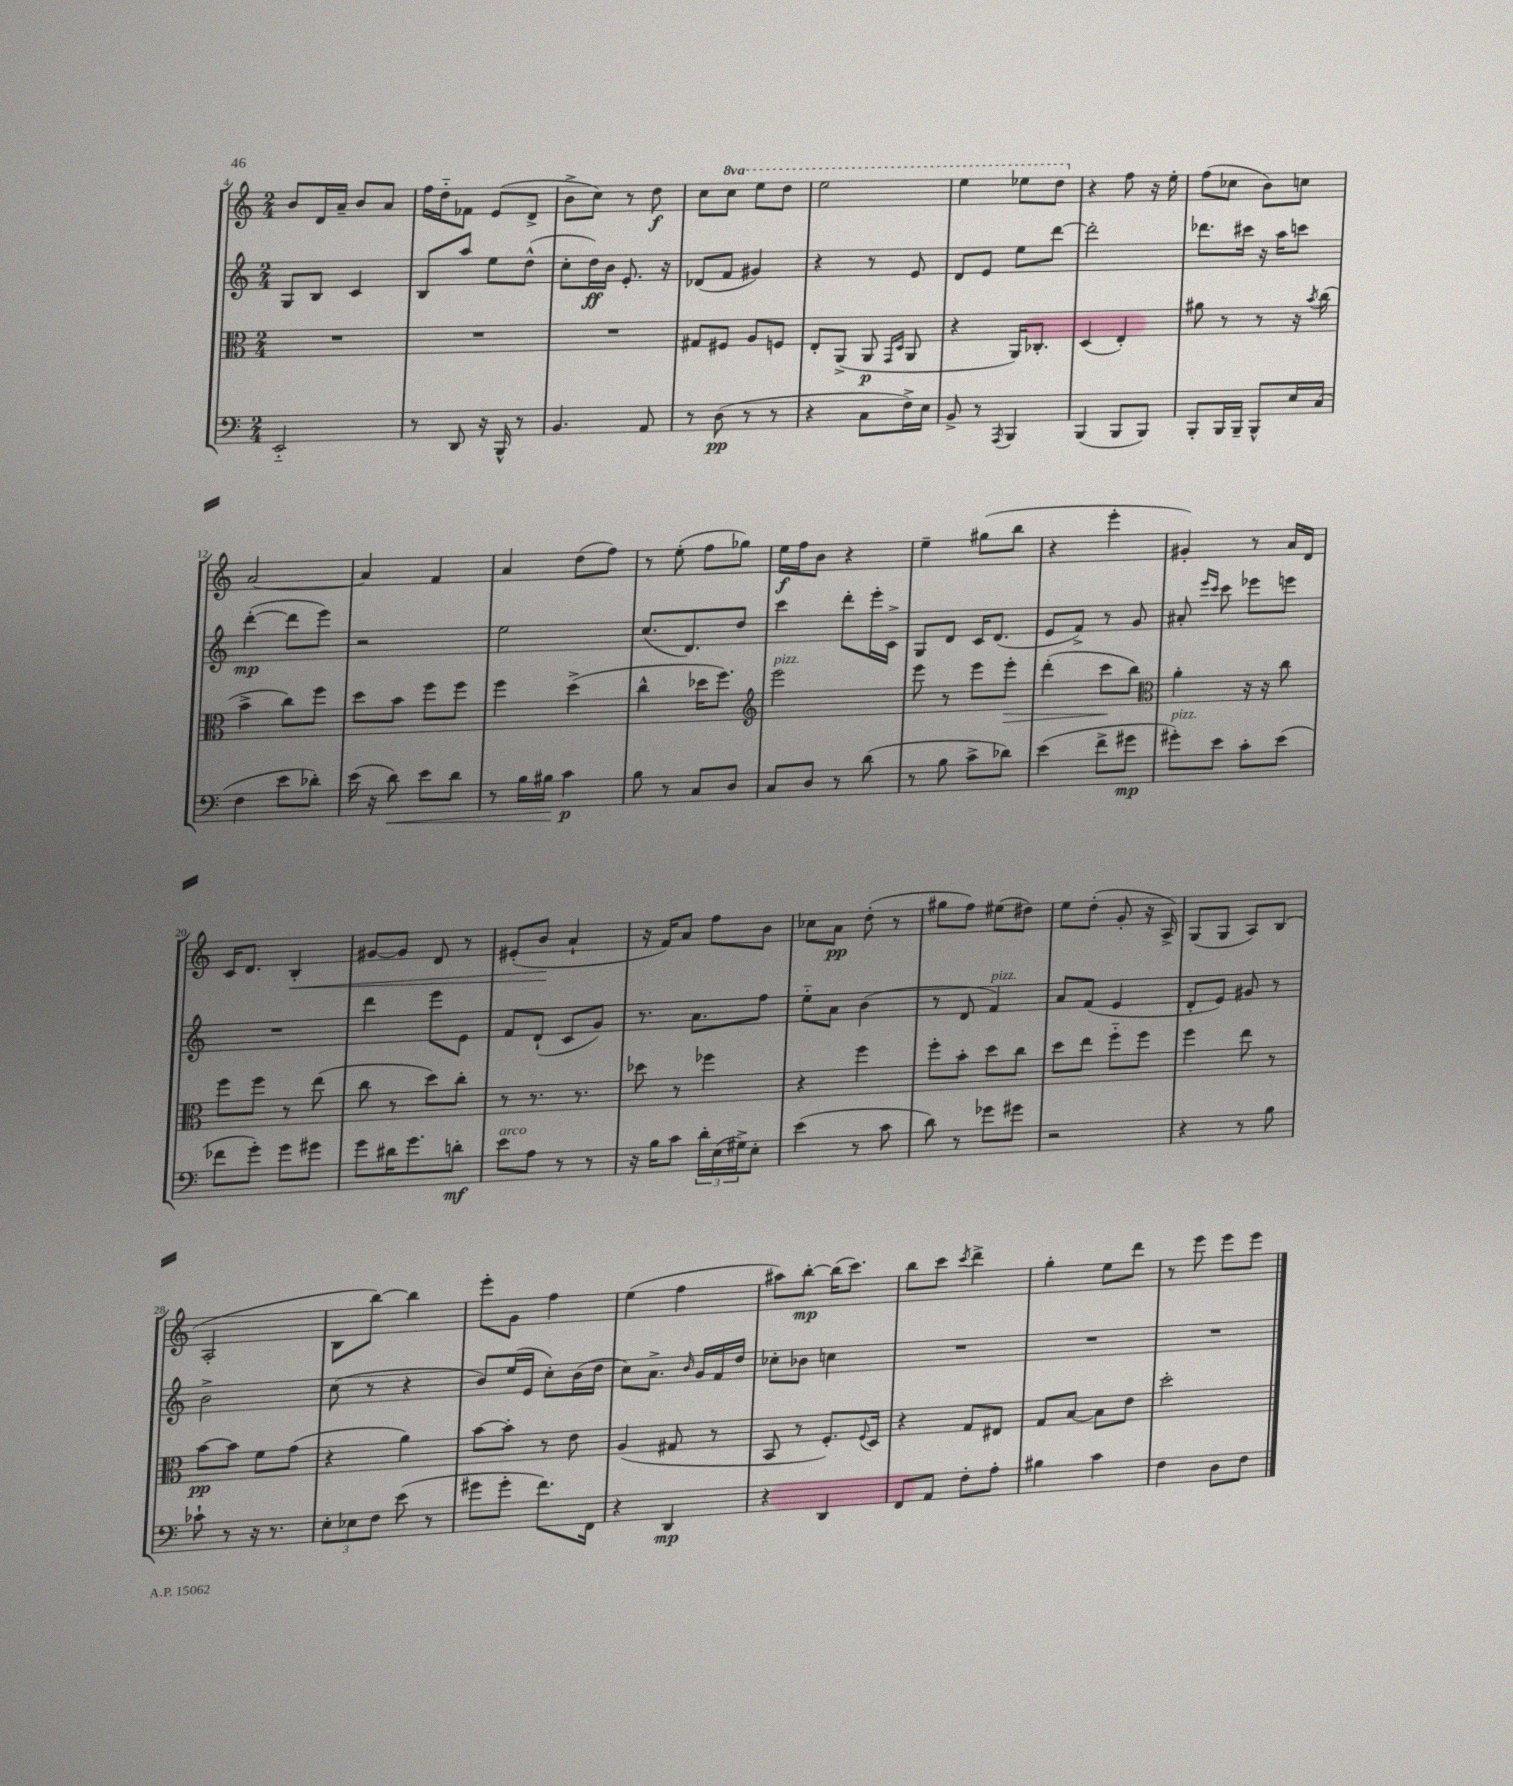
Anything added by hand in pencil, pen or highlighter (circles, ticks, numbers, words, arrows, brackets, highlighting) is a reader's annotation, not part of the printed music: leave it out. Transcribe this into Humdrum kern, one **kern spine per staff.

**kern	**kern	**kern	**kern
*staff4	*staff3	*staff2	*staff1
*clefF4	*clefC3	*clefG2	*clefG2
*k[]	*k[]	*k[]	*k[]
*M2/4	*M2/4	*M2/4	*M2/4
2EE'~/	2r	8G/L	8b/L
.	.	8B/J	16d/L
.	.	.	16a~/JJ
.	.	4c/	8b/L
.	.	.	8a/J
=	=	=	=
8r	2r	8B/L	16ff\LL
.	.	.	16dd'~\J
8DD/	.	8aa/J	8f-\J
16r	.	8ee\L	(8e/L
16BBB^^/	.	.	.
8r	.	(8dd^^\J	8d^/J
=	=	=	=
4.BB/	2r	8cc'\L	8b^\L
.	.	16dd\L)	8cc\J)
.	.	16b\JJ	.
.	.	8.e'/	8r
8AA/	.	.	8dd\
.	.	16r	.
=	=	=	=
8r	8G#/L	(8d-/L	8cc\L
(8D\	8F#/J	8f/J	8ccc\J
8r	8A/L	4g#/)	8eee\L
8r	8F/J	.	8ddd\J
=	=	=	=
4r	8E'/L	4r	2eee\
.	(8AA^/J	.	.
8C\L	8AA/	8r	.
.	16qqGG/LL	.	.
.	16qqD/JJ	.	.
16F^\L)	8AA/	8e/	.
16E\JJ	.	.	.
=	=	=	=
8BB^/	4r	8d/L	4eee\
8r	.	8e/J	.
8qAAA/	.	.	.
4BBB/	16AA/LK)	8ee\L	8eee-\L
.	8.C-'/J	.	.
.	.	[8ddd\J	8ddd\J
=	=	=	=
(4BBB/	(4D/	2ddd'\]	4r
8BBB/L	4E'/)	.	8ff\
8BBB/J)	.	.	16r
.	.	.	16ee'\
=	=	=	=
8BBB'/L	8a#\	8.ddd-\L	(8ff\L
16BBB/L	8r	.	8cc-\J
16BBB~/JJ	.	16ccc#\Jk	.
8BBB^^/L	8r	16r	8b\L)
.	.	16aa\LK	.
16E/L	16r	8ccc\J	8cc\J
.	8qb/	.	.
(16C/JJ	(16cc\	.	.
=	=	=	=
4F\	4b^\	([4ddd'\	[2a/
8e\L	8cc\L)	8ddd\]L	.
8d-'\J)	8ff\J	8eee\J)	.
=	=	=	=
(16e\	8dd\L	2r	4a/]
16r	.	.	.
8d\)	8b\J	.	.
8e\L	8ff\L	.	4f/
8d\J	8ff\J	.	.
=	=	=	=
8r	4ff\	2ee\	4a/
16B\LL	.	.	.
16B#\JJ	.	.	.
4c\	(4dd^\	.	(8dd\L
.	.	.	8ff\J)
=	=	=	=
8B\	4cc^^\	(8.cc/L	8r
8r	.	.	(8ee'\
.	.	8.d/)	.
8C/L	16dd-\LK	.	8ff\L
.	8.ff\J)	.	.
8D/J	.	8dd/J	8gg-\J)
=	=	=	=
*	*clefG2	*	*
8C/L	2eee\	4ccc\	16ee\LL
.	.	.	16ff\J
8D/J	.	.	8b\J
8r	.	8ddd'\L	4r
(8d\	.	16eee'\L	.
.	.	16c^\JJ	.
=	=	=	=
8r	8eee\	8G/L	4ee~\
8B\	8r	8d/J	.
8c^\L	8eee\L	16c/LK	(8gg#\L
.	.	(8.d/J	.
8d-\J)	8eee'\J	.	8bb\J
=	=	=	=
(4e\	(4ddd'\	8e/L	4r
.	.	8f^/J)	.
8f^\L	8ccc\L	8r	4eee'\
8g#\J	8bb\J)	8g/	.
=	=	=	=
*	*clefC3	*	*
8g#'\L)	4a'\	8a#'/	4g#'/)
.	.	16qqeee/LL	.
.	.	16qqccc/JJ	.
8e\J	.	8ccc\	.
8c'\L	16r	8eee-\L	8r
.	16r	.	.
(8e\J	8cc\	8eee\J	16a/LL
.	.	.	16d/JJ
=	=	=	=
8f-\L	8ff\L	2r	16c/LK
.	.	.	8.d/J
8g'\J)	8ff\J	.	.
8g\L	8r	.	4B'/
8g#\J	(8ee\	.	.
=	=	=	=
8g\L	8cc\	4ddd\	[8g#/L
16d#\K	8r	.	8g#/]J
8.g\	.	.	.
.	8dd\L)	8eee\L	8d/
8d'\J	8cc'\J	8e\J	8r
=	=	=	=
8e\L	8r	8f/L	(8e#'/L
8A\J	8.r	(8d`/J	8b/J
8r	.	8c/L	4a`/
.	8.r	.	.
8r	.	8g/J)	.
=	=	=	=
16r	8dd-\	8.r	16r
16B\LK	.	.	16f/LK)
8c\J	8r	.	8a/J
.	.	8.a\L	.
24d'\LL	4ff-\	.	8ff\L
(24E\	.	.	.
24G#^\J)	.	.	.
8E'\J	.	8ff\J	8b\J
=	=	=	=
(4e\	4r	8ee'~\L	8cc-\L
.	.	8a\J	8a\J
8r	4ff\	(4b\	(8dd'\
8c\	.	.	8r
=	=	=	=
8d\)	8ff'\L	8r	8gg#\L
8r	8b'\J	8d/	8ff\J)
8g-\L	8dd\L	4f/)	(8ee#\L
8g#\J	8cc\J	.	8dd#\J)
=	=	=	=
2r	8dd\L	8a/L	8ee\L
.	8ee\J	(8f/J	(8dd'\J
.	8ff'~\L	4e/	8g'/
.	8ff\J	.	16r
.	.	.	16A^/)
=	=	=	=
4r	4ff\	8d'/L	(8G/L
.	.	8e/J)	8G/J
8r	8ee\	8g#/	8A/L)
8B\	8r	8r	(8B/J
=	=	=	=
8c-`\	[8b\L	2b^\	2A'/
8r	8b\]J	.	.
16r	8f\L	.	.
8.r	.	.	.
.	(8g\J	.	.
=	=	=	=
12E'\L	4r	(8cc\	8B\L
12E-\	.	.	.
.	.	8r	[8bb\J)
12F\J	.	.	.
(8e\	4a\)	4r	4bb\]
8r	.	.	.
=	=	=	=
8g#\L	[8b\L	8b/L)	8eee'\L
8g#'\J	8b'\]J	(16ee/L	8g\J
.	.	16e/JJ	.
8.f\L)	8r	8cc'\L)	4ff\
.	8e\	(16b\L	.
16FF\Jk	.	16dd\JJ	.
=	=	=	=
4r	(4A/	8cc\L)	(4ee\
.	.	8.a^\J	.
4DD/	8G#/	.	4ff\
.	.	16qqb/	.
.	.	16g/LL	.
.	8r	16f/	.
.	.	16dd/JJ	.
=	=	=	=
4r	8BB/	8cc-'\L	8aa#\L)
.	8r	8b-\J	[8bb'\J
4DD/	8.F'/L)	4cc\	(16bb\]LK
.	.	.	8.ccc\J)
.	8qqF/	.	.
.	16D/Jk	.	.
=	=	=	=
8FF/L	4r	2r	8bb\L
8AA/J	.	.	8ccc\J
.	.	.	8qccc/
8F'\L	8G/L	.	4ddd^\
8A'\J	8E#/J	.	.
=	=	=	=
4B#\	8G/L	2r	4gg'\
.	[8B/J	.	.
4c\	8B\]L	.	8ee\L
.	8e\J	.	8ddd\J
=	=	=	=
4F\	2dd'\	2r	8r
.	.	.	8eee\
8D\L	.	.	8eee\L
8F\J	.	.	8eee\J
==	==	==	==
*-	*-	*-	*-
